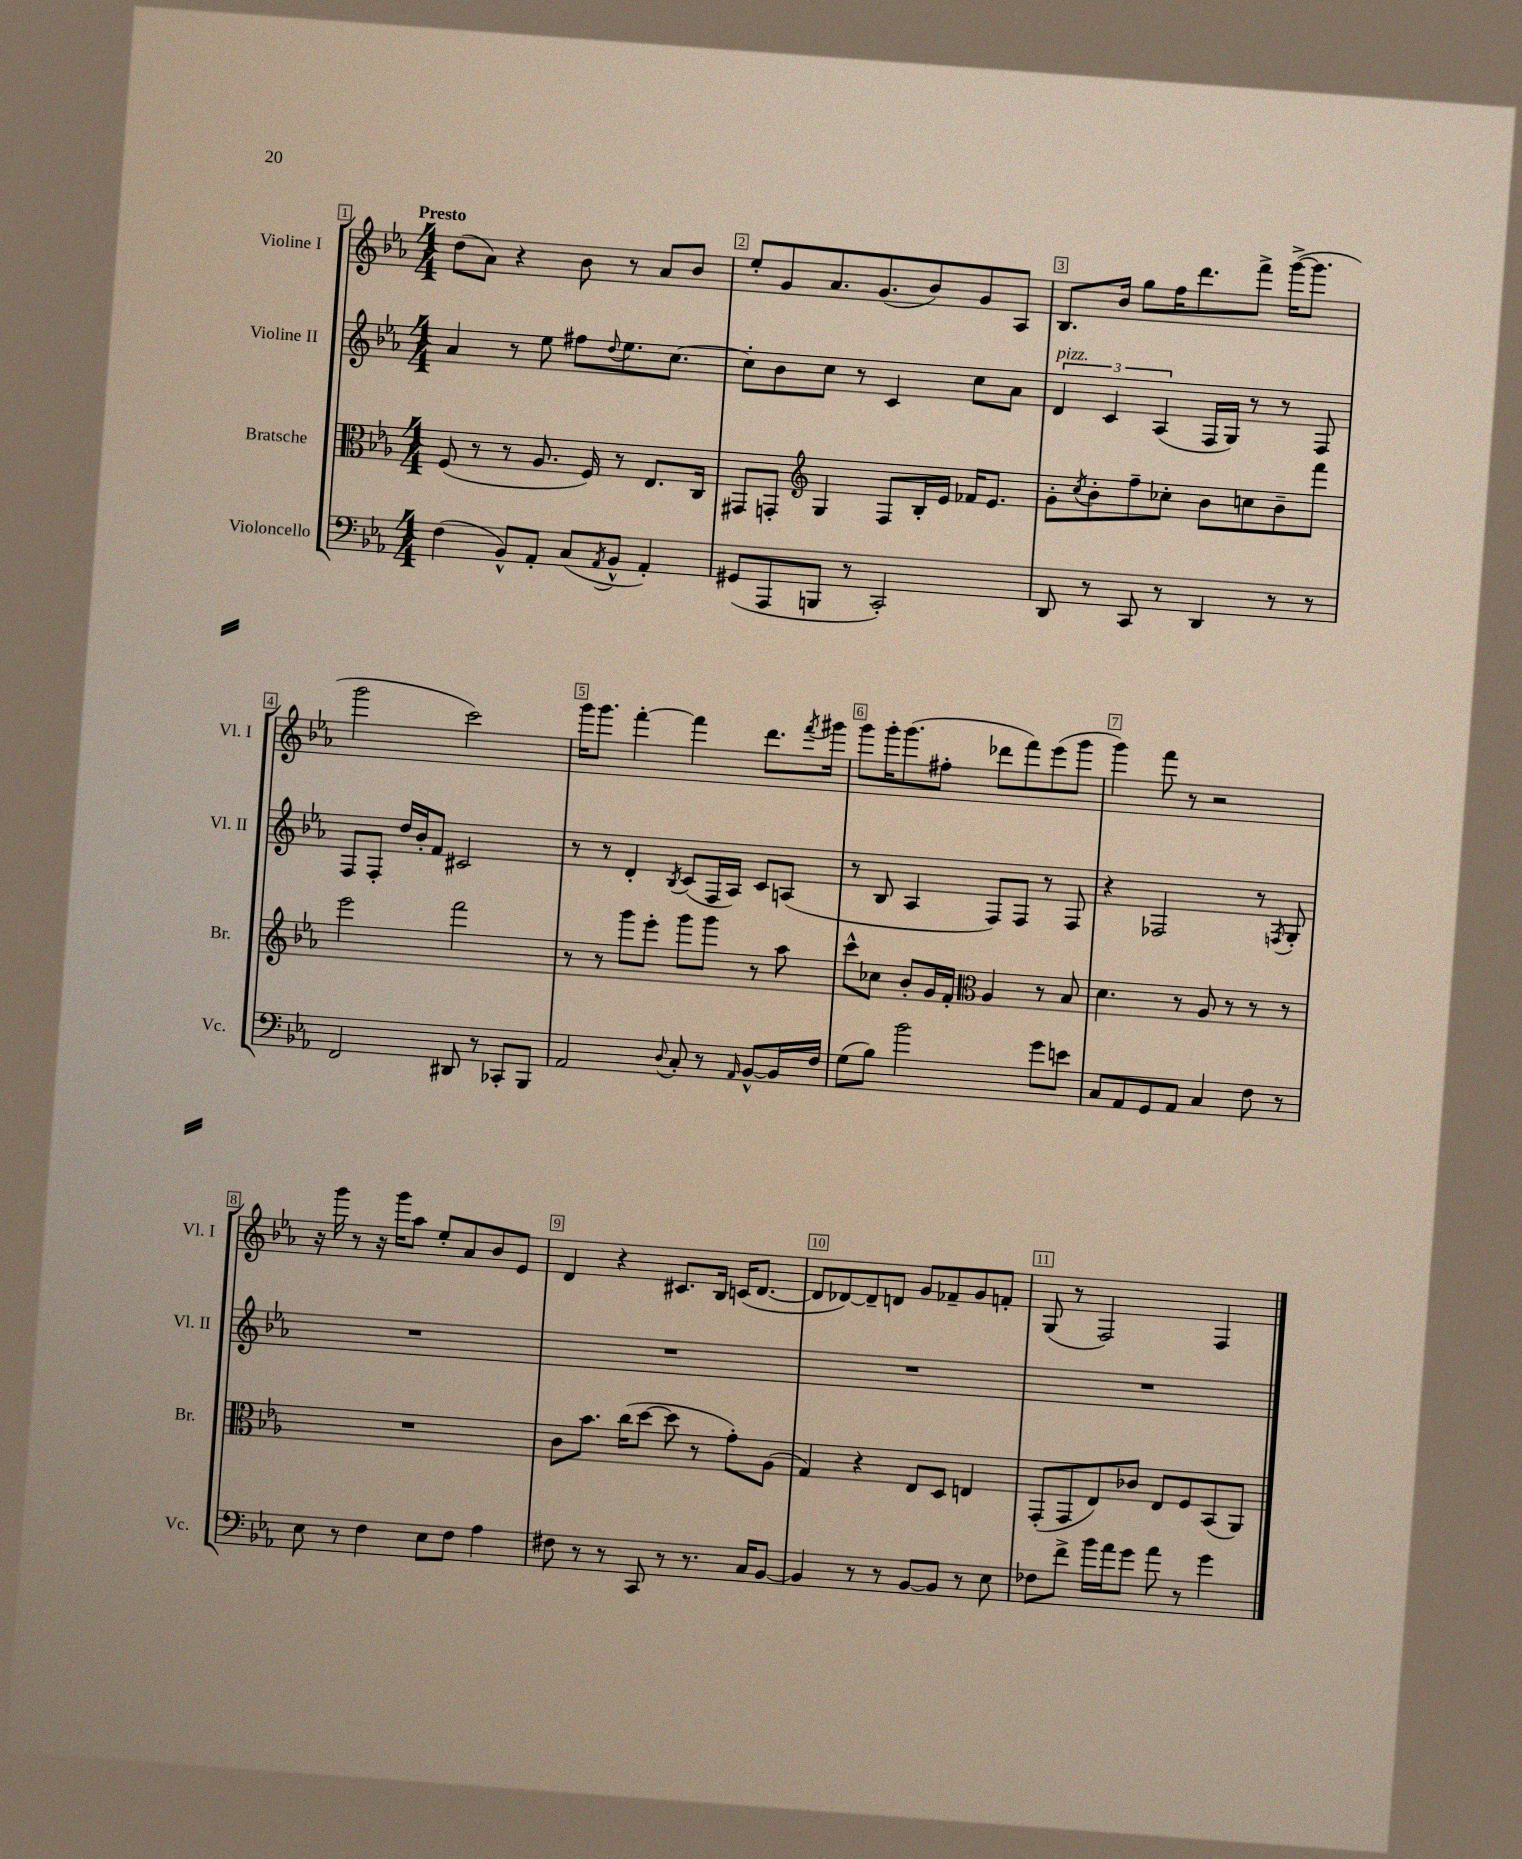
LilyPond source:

<<
\new StaffGroup <<
\new Staff = "s0" \with { instrumentName = "Violine I" shortInstrumentName = "Vl. I" } {
    \clef treble \key ees \major \numericTimeSignature \time 4/4 \tempo "Presto"
    d''8( aes'8) r4 bes'8 r8 aes'8 bes'8 |
    ees''8-. g'8 aes'8. g'8.( bes'8) g'8 aes8 |
    bes8. bes'16 g''8 f''16 d'''8. f'''8-> g'''16~->( g'''8. |
    g'''2 c'''2) |
    g'''16 g'''8. f'''4~-. f'''4 d'''8. \acciaccatura { f'''8 } gis'''16 |
    g'''8 g'''16-. g'''8.( fis''8-. des'''8 f'''8) ees'''8( g'''8 |
    g'''4) f'''8 r8 r2 |
    r16 g'''16 r8 r16 g'''16 aes''8 ees''8-. aes'8 bes'8 ees'8 |
    d'4 r4 cis'8. bes16 c'16( d'8.~ |
    d'8 des'8~) des'8-- d'8 g'8 fes'8-- g'8 f'8-. |
    g8( r8 f2) f4 \bar "|." |
}
\new Staff = "s1" \with { instrumentName = "Violine II" shortInstrumentName = "Vl. II" } {
    \clef treble \key ees \major \numericTimeSignature \time 4/4
    aes'4 r8 ees''8 fis''8 \appoggiatura { d''8 } ees''8. c''8.~ |
    c''8-. bes'8 c''8 r8 c'4 c''8 aes'8 |
    \tuplet 3/2 { d'4^\markup { \italic "pizz." } c'4 aes4( } f16 g16) r8 r8 f8 |
    f8 f8-. d''16 bes'16-. f'8 cis'2 |
    r8 r8 d'4-. \acciaccatura { bes8 } c'8( f16 aes16) c'8 a8( |
    r8 bes8 aes4 f8) f8 r8 f8 |
    r4 fes2 r8 \acciaccatura { f8 } g8-. |
    R1 |
    R1 |
    R1 |
    R1 \bar "|." |
}
\new Staff = "s2" \with { instrumentName = "Bratsche" shortInstrumentName = "Br." } {
    \clef alto \key ees \major \numericTimeSignature \time 4/4
    f8( r8 r8 aes8. f16) r8 ees8. c16 |
    gis,8 g,8-. \clef treble g4 f8 bes16-. ees'16 fes'16 ees'8. |
    g'8-. \acciaccatura { c''8 } bes'8-. f''8-- ces''8-. bes'8 c''8 bes'8-- f'''8 |
    ees'''2 f'''2 |
    r8 r8 g'''8 ees'''8-. g'''8 g'''8 r8 aes''8 |
    c'''8-^ ces''8 bes'8-. g'16 f'16-. \clef alto aes4 r8 bes8 |
    d'4. r8 aes8 r8 r8 r8 |
    R1 |
    c'8 bes'8. c''16( d''8~ d''8 r8 g'8-.) aes8( |
    g4) r4 ees8 d8 e4 |
    g,8-.( g,8 ees8) ces'8 ees8 f8 bes,8( aes,8) \bar "|." |
}
\new Staff = "s3" \with { instrumentName = "Violoncello" shortInstrumentName = "Vc." } {
    \clef bass \key ees \major \numericTimeSignature \time 4/4
    f4( bes,8-^) aes,8-. c8( \acciaccatura { aes,8 } bes,8-^ aes,4-.) |
    gis,8( aes,,8 b,,8 r8 c,2-.) |
    d,8 r8 c,8 r8 d,4 r8 r8 |
    f,2 dis,8 r8 ces,8-. bes,,8 |
    aes,2 \appoggiatura { d8 } c8-. r8 \grace { aes,16 } bes,8~-^ bes,16 f16 |
    g8( bes8) bes'2 g'8 e'8 |
    c8 aes,8 g,8 aes,8 c4 f8 r8 |
    ees8 r8 f4 ees8 f8 aes4 |
    fis8 r8 r8 c,8 r8 r8. c16 bes,8~ |
    bes,4 r8 r8 bes,8~ bes,8 r8 ees8 |
    fes8 f'8-> bes'16 aes'16 g'8 aes'8 r8 g'4 \bar "|." |
}
>>
>>
\layout { \context { \Score \override BarNumber.break-visibility = ##(#f #t #t) barNumberVisibility = #all-bar-numbers-visible \override BarNumber.stencil = #(make-stencil-boxer 0.1 0.3 ly:text-interface::print) } }
